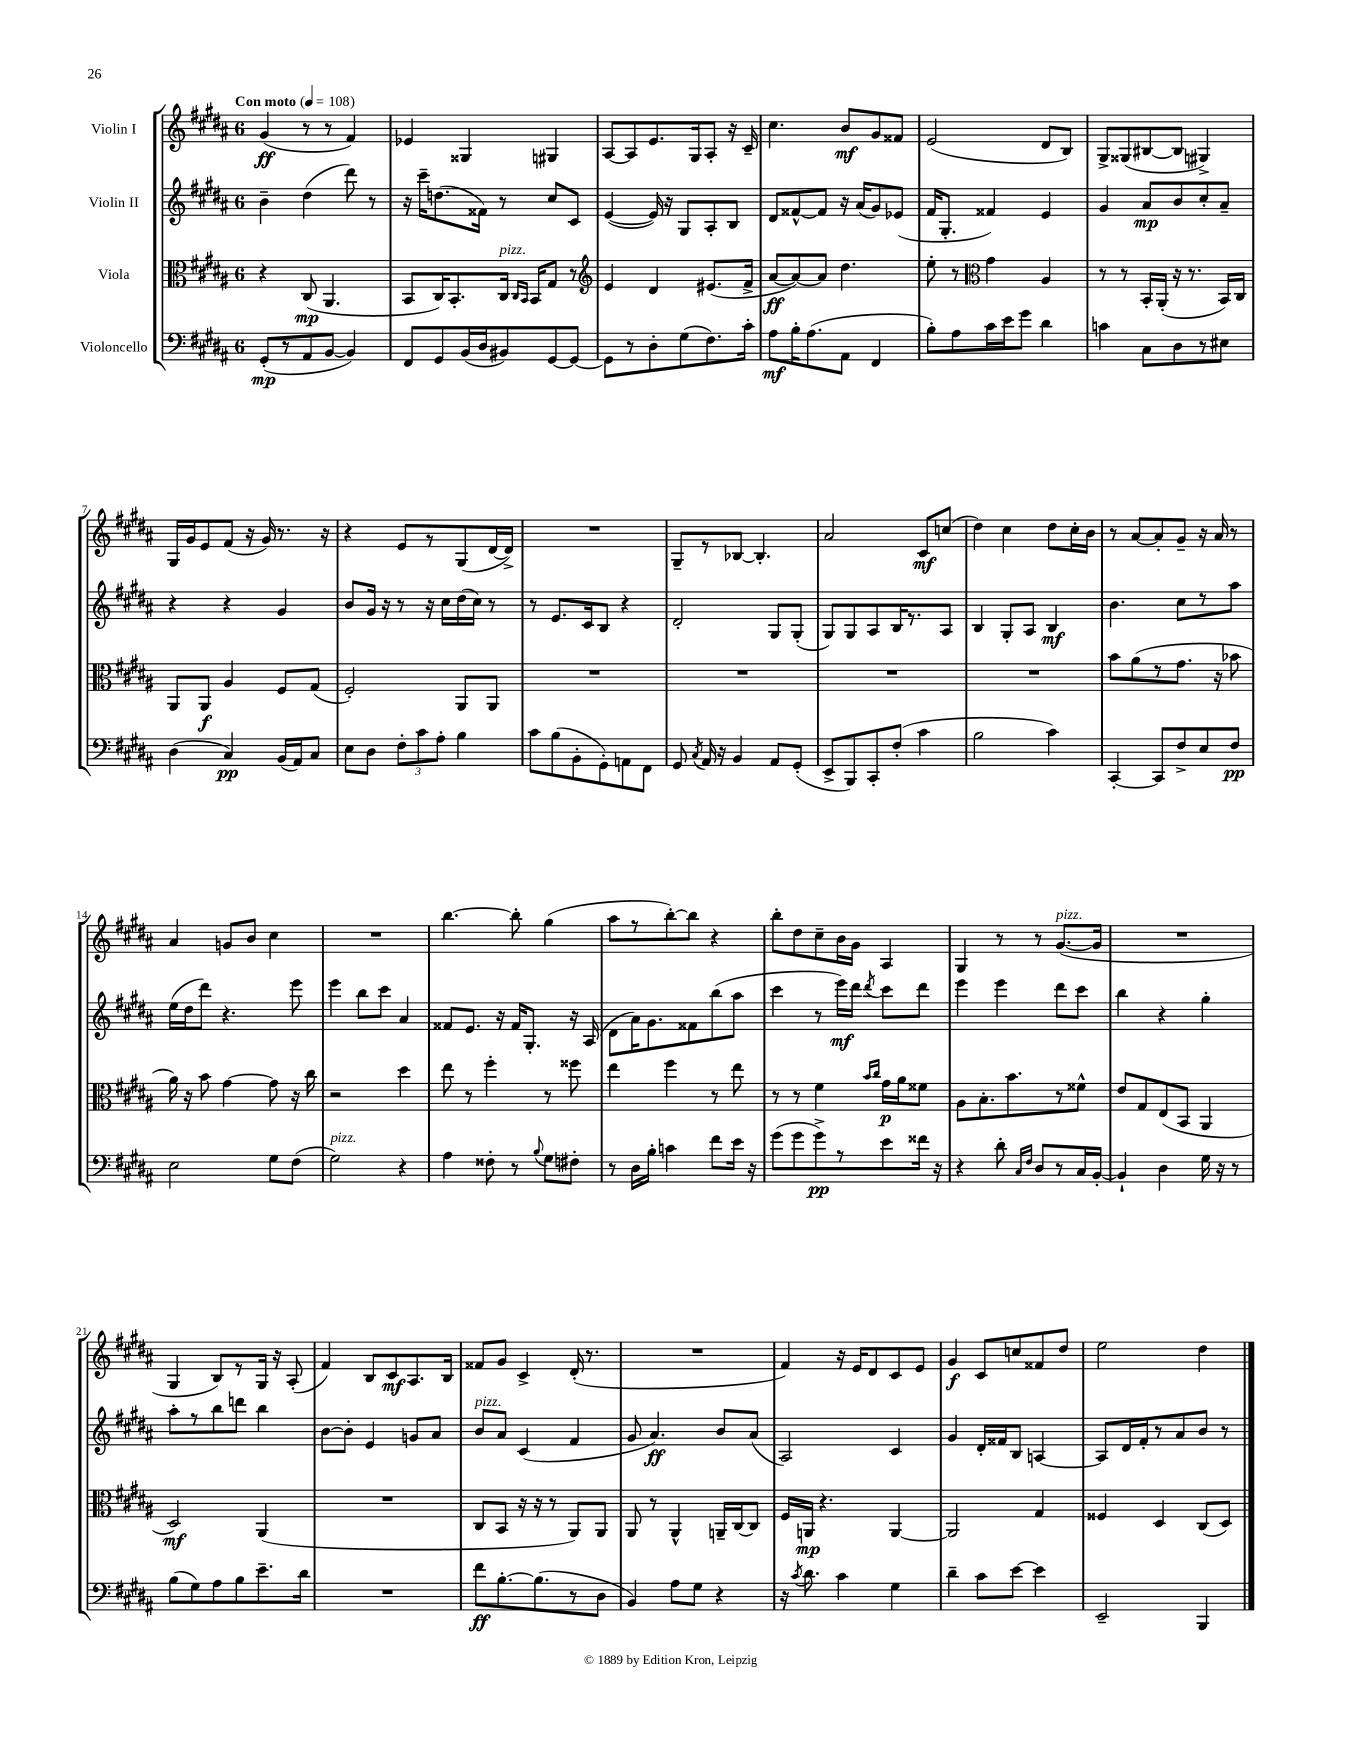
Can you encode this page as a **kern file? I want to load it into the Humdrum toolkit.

**kern	**kern	**kern	**kern
*staff4	*staff3	*staff2	*staff1
*clefF4	*clefC3	*clefG2	*clefG2
*k[f#c#g#d#a#]	*k[f#c#g#d#a#]	*k[f#c#g#d#a#]	*k[f#c#g#d#a#]
*M6/8	*M6/8	*M6/8	*M6/8
*MM108	*MM108	*MM108	*MM108
(8GG#'/L	4r	4b~\	(4g#/
8r	.	.	.
8AA#/	(8C#/	(4dd#\	8r
[8BB/J	4.AA#/	.	8r
4BB/])	.	8ddd#\)	4f#/)
.	.	8r	.
=	=	=	=
8FF#/L	8BB/L	16r	4e-/
.	.	16ccc#~\LK	.
8GG#/	16C#/K)	(8.dd\	.
.	8.BB'/	.	.
(16BB/L	.	.	4G##/
16D#/J	.	16f##\Jk)	.
8BB#/)	16C#/Jk	8r	.
.	16qqC#/LL	.	.
.	16qqBB/JJ	.	.
.	16BB/LK	.	.
[8GG#/	8G#/J	8cc#/L	4G#/
8GG#/_J	8r	8c#/J	.
=	=	=	=
*	*clefG2	*	*
8GG#\]L	4e/	([4e/	[8A#/L
8r	.	.	8A#/]
8D#'\	4d#/	16e/])	8.e/
.	.	16r	.
(8G#\	.	8G#/L	.
.	.	.	16G#/k
8.F#\)	(8.e#/L	8A#'/	8A#'/J
.	.	8B/J	16r
16c#'\Jk	16f#^/Jk	.	16c#~/
=	=	=	=
8A#\L	[8a#/L	8d#/L	4.cc#\
16B'\K	8a#/_)	[8f##^^/	.
(8.A#\	.	.	.
.	8a#/]J	8f##/]J	.
8AA#\J	4.dd#\	16r	8b/L
.	.	(16a#/LK	.
4FF#/	.	8g#/)	8g#/
.	.	(8e-/J	8f##/J
=	=	=	=
8B'\L)	8ee'\	16f#/LK	(2e/
.	.	8.G#'/J	.
8A#\	8r	.	.
*	*clefC3	*	*
16c#\L	4g#\	4f##/)	.
16e\J	.	.	.
8g#\J	.	.	.
4d#\	4A#/	4e/	8d#/L
.	.	.	8B/J)
=	=	=	=
4c\	8r	4g#/	8G#^/L
.	8r	.	(8G##/
8C#\L	16BB'/LL	8a#/L	[8B#/
.	(16AA#'/JJ	.	.
8D#\	16r	8b/	8B#/]J
.	8.r	.	.
8r	.	8cc#'/	4G#^/)
8E#\J	16BB/LL)	8a#~/J	.
.	16C#/JJ	.	.
=	=	=	=
(4D#\	8AA#/L	4r	16G#/LL
.	.	.	16g#/J
.	8AA#/J	.	8e/
4C#/)	4A#/	4r	(8f#/J
.	.	.	16r
.	.	.	16g#/)
(16BB/LL	8F#/L	4g#/	8.r
16AA#/J)	.	.	.
8C#/J	(8G#/J	.	.
.	.	.	16r
=	=	=	=
8E\L	2F#'/)	8b/L	4r
8D#\J	.	16g#/Jk	.
.	.	16r	.
12F#'\L	.	8r	8e/L
12c#\	.	.	.
.	.	16r	8r
12A#'\J	.	.	.
.	.	16cc#\LL	.
4B\	8AA#/L	(16dd#\	(8G#/
.	.	16cc#\JJ)	.
.	8AA#/J	8r	[16d#/L
.	.	.	16d#^/]JJ)
=	=	=	=
8c#\L	2.r	8r	2.r
(8B\	.	8.e/L	.
8BB'\	.	.	.
.	.	16c#/k	.
8GG#'\)	.	8B/J	.
8AA\	.	4r	.
8FF#\J	.	.	.
=	=	=	=
8GG#/	2.r	2d#'/	8G#~/L
8qC#/	.	.	.
16AA#/	.	.	8r
16r	.	.	.
4BB/	.	.	[8B-/J
.	.	.	4.B-'/]
8AA#/L	.	8G#/L	.
(8GG#'/J	.	(8G#'/J	.
=	=	=	=
8EE^/L	2.r	8G#/L)	2a#/
8BBB/)	.	8G#/	.
8CC#'/	.	8A#/	.
(8F#'/J	.	16B/K	.
.	.	8.r	.
4c#\	.	.	8c#/L
.	.	8A#/J	(8cc/J
=	=	=	=
2B\	2.r	4B/	4dd#\)
.	.	8G#'/L	4cc#\
.	.	8A#/J	.
4c#\)	.	4B/	8dd#\L
.	.	.	16cc#'\L
.	.	.	16b\JJ
=	=	=	=
[4CC#'/	8b\L	4.b\	8r
.	(8a#\	.	[8a#/L
8CC#/]L	8r	.	8a#'/]
8F#^/	8.g#\J	8cc#\L	8g#~/J
8E/	.	8r	16r
.	16r	.	16a#/
8F#/J	8b-\	8aa#\J	8r
=	=	=	=
2E\	16a#\)	(16ee\LL	4a#/
.	16r	16dd#\J	.
.	8b\	8ddd#\J)	.
.	[4g#\	4.r	8g/L
.	.	.	8b/J
8G#\L	8g#\]	.	4cc#\
(8F#\J	16r	8eee\	.
.	16cc#\	.	.
=	=	=	=
2G#\)	2r	4eee\	2.r
.	.	8bb\L	.
.	.	8ccc#\J	.
4r	4dd#\	4a#/	.
=	=	=	=
4A#\	8ee\	8f##/L	[4.bb\
.	8r	8.e/J	.
8F##'\	4ff#'\	.	.
.	.	16r	.
8r	.	16f##/LK	8bb'\]
.	.	8.G#'/J	.
8qqB/	.	.	.
8G#\L	8r	.	(4gg#\
8F#'\J	8ff##\	16r	.
.	.	(16A#/	.
=	=	=	=
8r	4ee\	8d#\L	8aa#\L
16D#\LL	.	16a#\K)	8r
16B'\JJ	.	8.g#\	.
4c\	4ff#\	.	[8bb'\)
.	.	8f##\	8bb\]J
8f#\L	8r	(8bb\	4r
16e\Jk	8ee\	8aa#\J	.
16r	.	.	.
=	=	=	=
(8g#\L	8r	4ccc#\	8bb'\L
8g#\	8r	.	8dd#\
8g#^\)	4f#\	8r	8cc#~\
8r	.	16eee\LL)	16b\L
.	.	16ddd#\JJ	16g#\JJ
.	16qqb/LL	.	.
.	16qqcc#/JJ	8qddd#/	.
8e\	16g#\LL	8ccc#\L	4A#/
.	16a#\J	.	.
16f##\Jk	8f##\J	8ddd#\J	.
16r	.	.	.
=	=	=	=
4r	8A#\L	4eee\	4G#/
.	8.B'\	.	.
8d#'\	.	4eee\	8r
.	8.b\	.	.
16qqC#/LL	.	.	.
16qqF#/JJ	.	.	.
8D#/L	.	.	8r
8r	8r	8ddd#\L	([8.g#/L
16C#/L	8f##^^\J	8ccc#\J	.
[16BB'/JJ	.	.	16g#/]Jk
=	=	=	=
4BB`/]	8e/L	4bb\	2.r
.	8G#/	.	.
4D#\	(8E/	4r	.
.	8BB/J	.	.
16G#\	4AA#/	4gg#'\	.
16r	.	.	.
8r	.	.	.
=	=	=	=
(8B\L	2D#/)	8aa#'\L	4G#/
8G#\)	.	8r	.
8A#\	.	8bb\	8B/L)
8B\	.	8ddd\J	8r
8.e~\	(4AA#/	4bb\	16G#/Jk
.	.	.	16r
.	.	.	(8A#'/
16d#\Jk	.	.	.
=	=	=	=
2.r	2.r	[8b\L	4f#/)
.	.	8b'\]J	.
.	.	4e/	8B/L
.	.	.	8c#/
.	.	8g/L	8.A#/
.	.	8a#/J	.
.	.	.	16B/Jk
=	=	=	=
8f#\L	8C#/L	8b/L	8f##/L
[8.B'\	8BB/J	8a#/J	8g#/J
.	16r	(4c#/	4c#^/
(8.B\]	16r	.	.
.	8r	.	.
8r	8AA#/L)	4f#/	(16d#'/
.	.	.	8.r
8D#\J	8AA#/J	.	.
=	=	=	=
4BB/)	8AA#/	8g#/	2.r
.	8r	4.a#/)	.
8A#\L	4AA#^^/	.	.
8G#\J	.	.	.
4r	16AA~/LL	8b/L	.
.	[16C#/J	.	.
.	8C#/]J	(8a#/J	.
=	=	=	=
16r	16F#/LL	2A#/)	4f#/)
8qc#/	.	.	.
8.d#\	16AA/JJ	.	.
.	4.r	.	.
4c#\	.	.	16r
.	.	.	16e/LK
.	.	.	8d#/
4G#\	[4AA/	4c#/	8c#/
.	.	.	8e/J
=	=	=	=
4d#~\	2AA/]	4g#/	4g#/
8c#\L	.	16d#'/LL	8c#/L
.	.	16f##/J	.
[8e\J	.	8B/J	8cc/
4e\]	4G#/	[4A/	8f##/
.	.	.	8dd#/J
=	=	=	=
2EE~/	4F##/	8A/]L	2ee\
.	.	16d#/L	.
.	.	16f#'/J	.
.	4D#/	8r	.
.	.	8a#/	.
4BBB/	(8C#/L	8b/J	4dd#\
.	8D#/J)	8r	.
==	==	==	==
*-	*-	*-	*-
